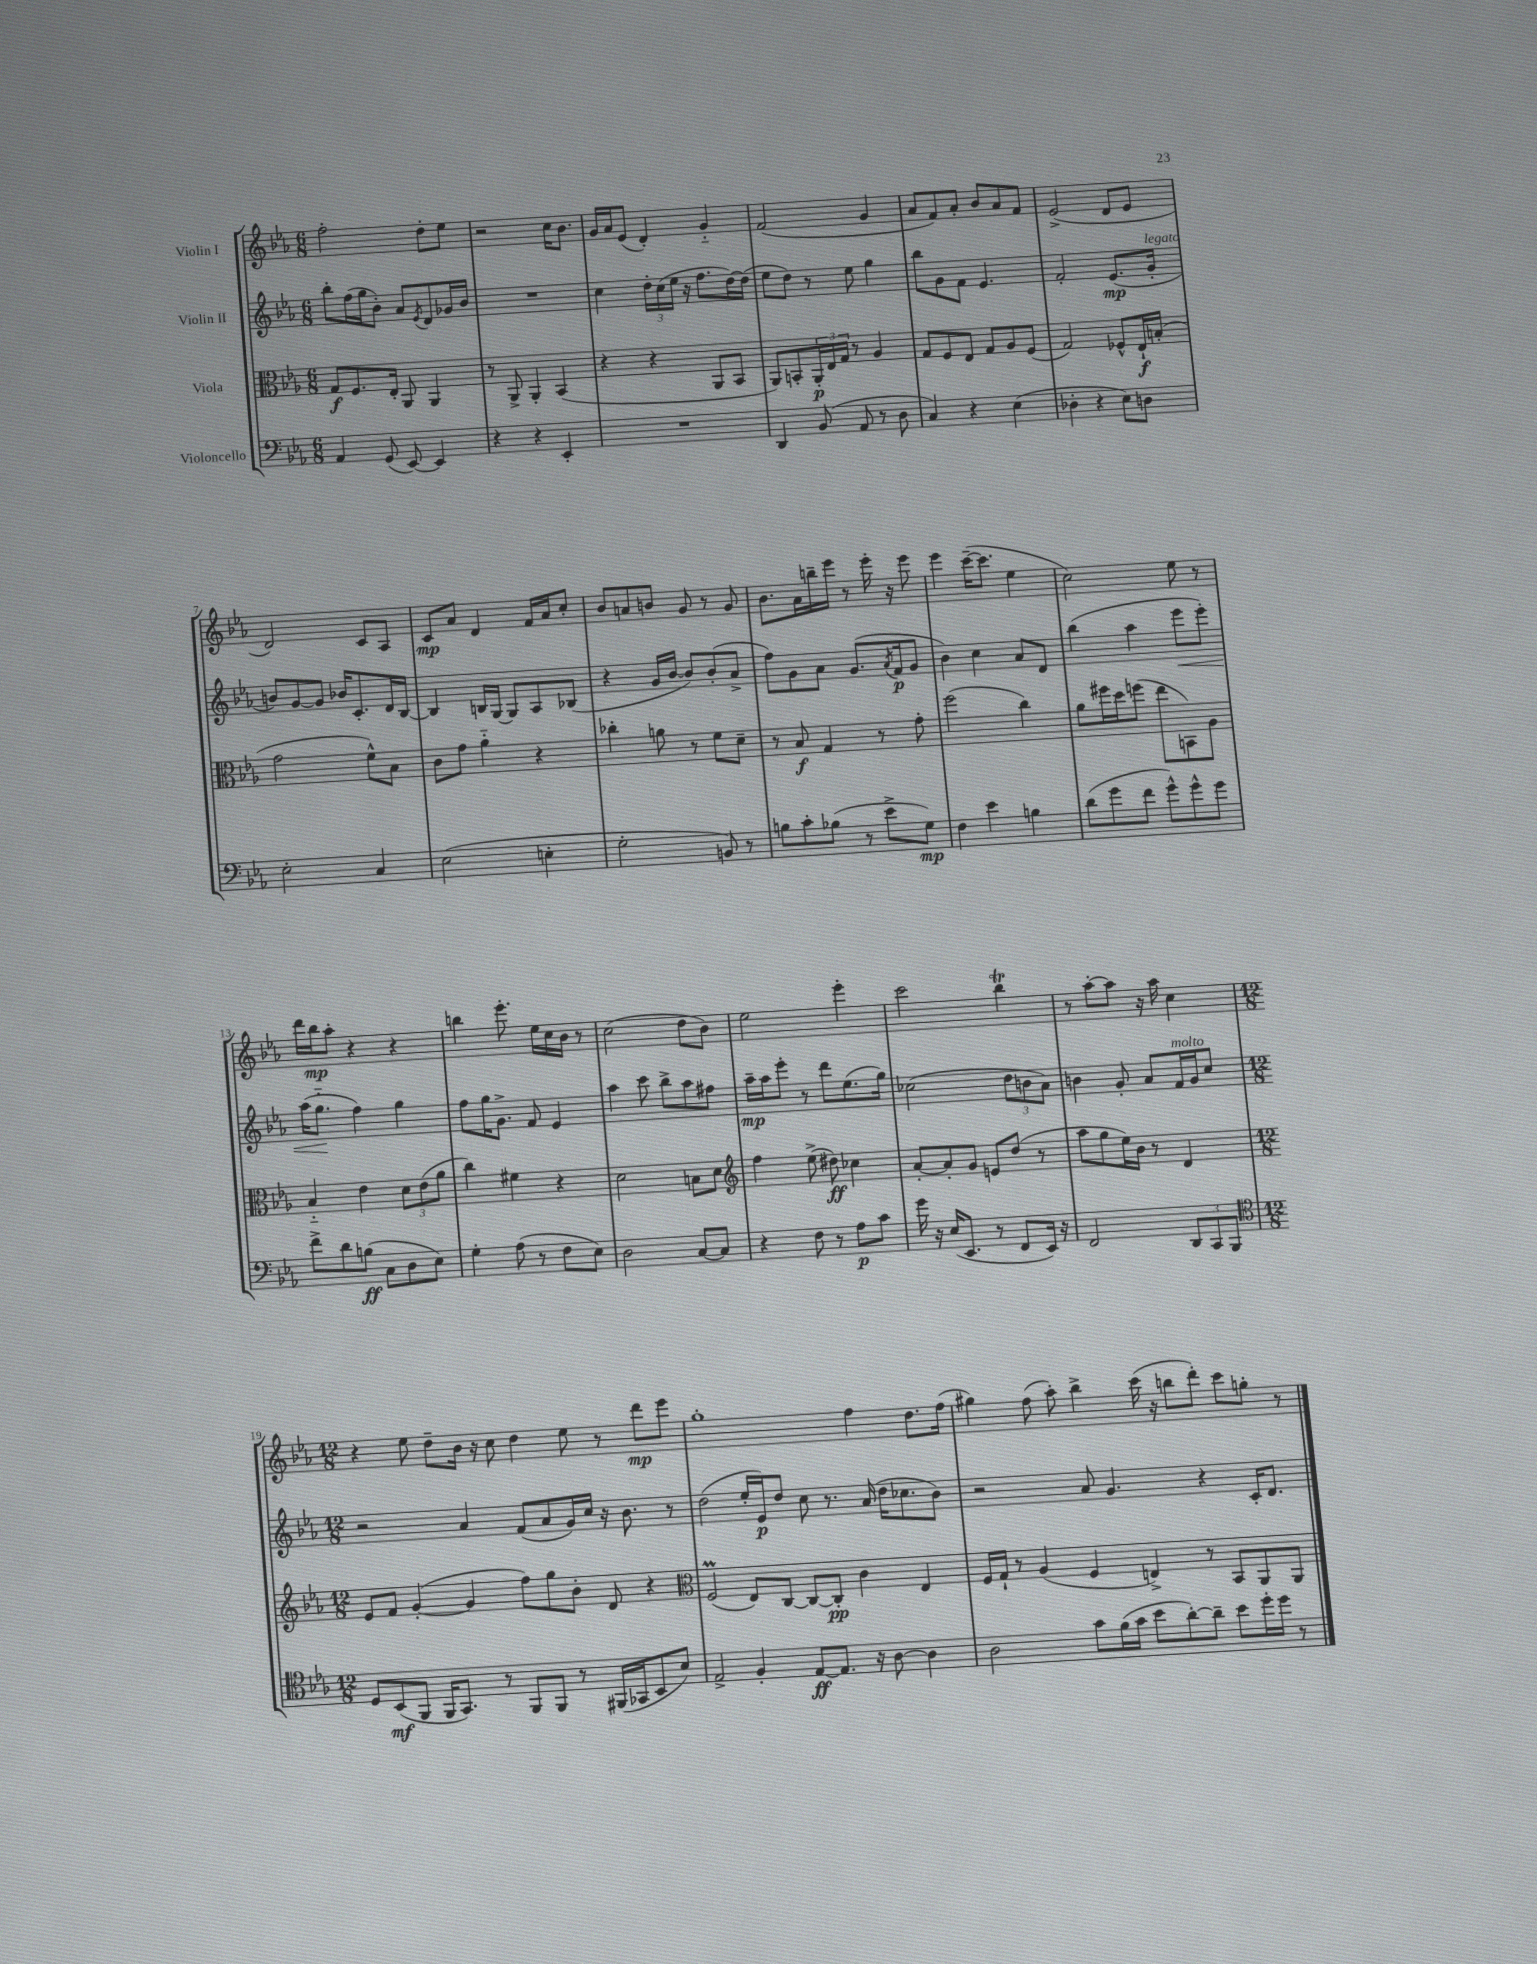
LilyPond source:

<<
\new StaffGroup <<
\new Staff = "s0" \with { instrumentName = "Violin I" } {
    \clef treble \key ees \major \numericTimeSignature \time 6/8
    f''2-. d''8-. ees''8 |
    r2 c''16 bes'8. |
    g'16 aes'16 ees'8( d'4-.) g'4-_ |
    f'2( g'4 |
    aes'8 f'8) aes'8-. bes'8 aes'8 f'8 |
    ees'2->( d'8 ees'8 |
    d'2) c'8 aes8 |
    c'8\mp aes'8 d'4 f'16 aes'16 c''8-. |
    bes'8 a'8 b'8 g'8 r8 g'8 |
    bes'8. aes'16 b''16-- ees'''16 r8 ees'''16-. r16 ees'''8 |
    ees'''4 c'''16~--( c'''8. ees''4 |
    c''2) ees''8 r8 |
    d'''16 bes''16\mp aes''8-. r4 r4 |
    b''4 ees'''8.-. ees''16 c''16 bes'16 r8 |
    c''2( d''8 bes'8) |
    ees''2 ees'''4-. |
    c'''2 bes''4\trill |
    r8 aes''8~-. aes''8 r16 aes''16 c''4 |
    \numericTimeSignature \time 12/8 r4 ees''8 d''8-- bes'16 r16 c''8 d''4 ees''8 r8 d'''8\mp ees'''8 |
    g''1-. f''4 d''8. f''16( |
    gis''4) f''8( aes''8-.) bes''4-> c'''16( r16 b''8 d'''8-.) c'''8 g''8-. r8 \bar "|." |
}
\new Staff = "s1" \with { instrumentName = "Violin II" } {
    \clef treble \key ees \major \numericTimeSignature \time 6/8
    bes''8-. f''16( g''16 bes'8-.) aes'8 \acciaccatura { ees'8 } d'8 ges'16 bes'16 |
    R2. |
    c''4 \tuplet 3/2 { d''16-. c''16( ees''16 } r16 f''8. d''16~) d''16( |
    ees''8 d''8) r8 ees''8 g''4 |
    bes''8 g'8 f'8 ees'4. |
    f'2-. ees'8.\mp( g'16-.^\markup { \italic "legato" } |
    b'8) g'8~ g'8 bes'16 c'8.-. d'16 bes16~ |
    bes4 b16 g16~ g8 aes8 bes8( |
    r4 g'16 bes'16~ bes'8) bes'8-.( aes'8-> |
    f''8) g'8 aes'8 g'8.( \acciaccatura { aes'8 } f'16\p g'8 |
    bes'4) c''4 aes'8 d'8 |
    bes''4( aes''4 ees'''8\< ees'''8-.) |
    aes''16( g''8.-_\! f''4) g''4 |
    f''8 g''16 g'8.-> f'8 ees'4 |
    aes''4 c'''8 bes''8-> aes''8 fis''8 |
    aes''16--\mp aes''16 ees'''8-. r8 d'''8 ees''8.( g''16) |
    ces''2( \tuplet 3/2 { d''8 b'8 aes'8) } |
    b'4 g'8-. aes'8 f'16^\markup { \italic "molto" } g'16 c''8 |
    \numericTimeSignature \time 12/8 r2 aes'4 f'8( aes'8 g'16) c''16 r16 bes'8. r8 |
    d''2( ees''16-. ees'16\p) d''8 c''8 r8. aes'16( d''16 ces''8. bes'8) |
    r2 aes'8 g'4. r4 c'16-. d'8. \bar "|." |
}
\new Staff = "s2" \with { instrumentName = "Viola" } {
    \clef alto \key ees \major \numericTimeSignature \time 6/8
    g8\f f8. ees16-. aes,8 aes,4 |
    r8 aes,8-> aes,4-. bes,4( |
    r4 r4 aes,8 bes,8 |
    aes,8) b,8-. \tuplet 3/2 { aes,16-.\p ees16 g16 } r8 aes4 |
    g8 f8 ees8 g8 aes8 f8( |
    g2) fes8-^ ees16-!\f b16-.( |
    g'2 f'8-^) bes8 |
    c'8 g'8 aes'4-_ r4 |
    ces''4-. a'8 r8 f'8 d'8-- |
    r8 bes8\f g4 r8 g'8-. |
    f''2( c''4) |
    aes'8 fis''16 d''16 f''8( ees''8 b,8) aes8 |
    bes4-_ ees'4 \tuplet 3/2 { d'8 ees'8( aes'8 } |
    c''4) fis'4 r4 |
    d'2 b8 d'8 |
    \clef treble f''4 ees''8->( dis''8\ff) ces''4 |
    aes'8~-. aes'8-. g'8 e'8 d''8( r8 |
    aes''8 g''8 ees''16) bes'16 r8 d'4 |
    \numericTimeSignature \time 12/8 ees'8 f'8 g'4~-.( g'4 f''8) g''8 bes'8-. d'8 r4 |
    \clef alto f2\prall( ees8) c8~ c8~ c8-.\pp c'4 ees4 |
    f16 g16-! r8 aes4( f4 e4->) r8 bes,8 aes,8 aes,8 \bar "|." |
}
\new Staff = "s3" \with { instrumentName = "Violoncello" } {
    \clef bass \key ees \major \numericTimeSignature \time 6/8
    aes,4 g,8( ees,8~) ees,4 |
    r4 r4 ees,4-. |
    R2. |
    d,4 bes,8( aes,8 r8 d8 |
    c4) r4 ees4( |
    des4-. r4 ees8) d8 |
    ees2-. c4 |
    ees2( e4-. |
    g2-. b,8) r8 |
    b8 c'8-. bes8( r8 ees'8-> g8\mp) |
    f4 ees'4 b4 |
    d'8( g'8 f'8 g'8-^) g'8-^ g'8 |
    f'8-> d'8 b8\ff( c8 d8 ees8) |
    g4-. aes8( r8 f8 ees8) |
    d2 c8~ c8 |
    r4 f8 r8 aes8\p c'8 |
    g'16 r16 ees16( ees,8. r8 f,8 ees,16) r16 |
    f,2 \tuplet 3/2 { d,8 c,8 bes,,8 } |
    \numericTimeSignature \time 12/8 \clef tenor d8 bes,8\mf( f,8 f,16 g,8.) r8 f,8 f,8 r8 fis,16( ges,16 bes,8 bes8) |
    ees2-> f4-. ees8~\ff ees8. r16 aes8~ aes4 |
    aes2 g'8 f'16( g'16 bes'8 aes'8~-.) aes'8-- bes'8 d''16-. d''16 r8 \bar "|." |
}
>>
>>
